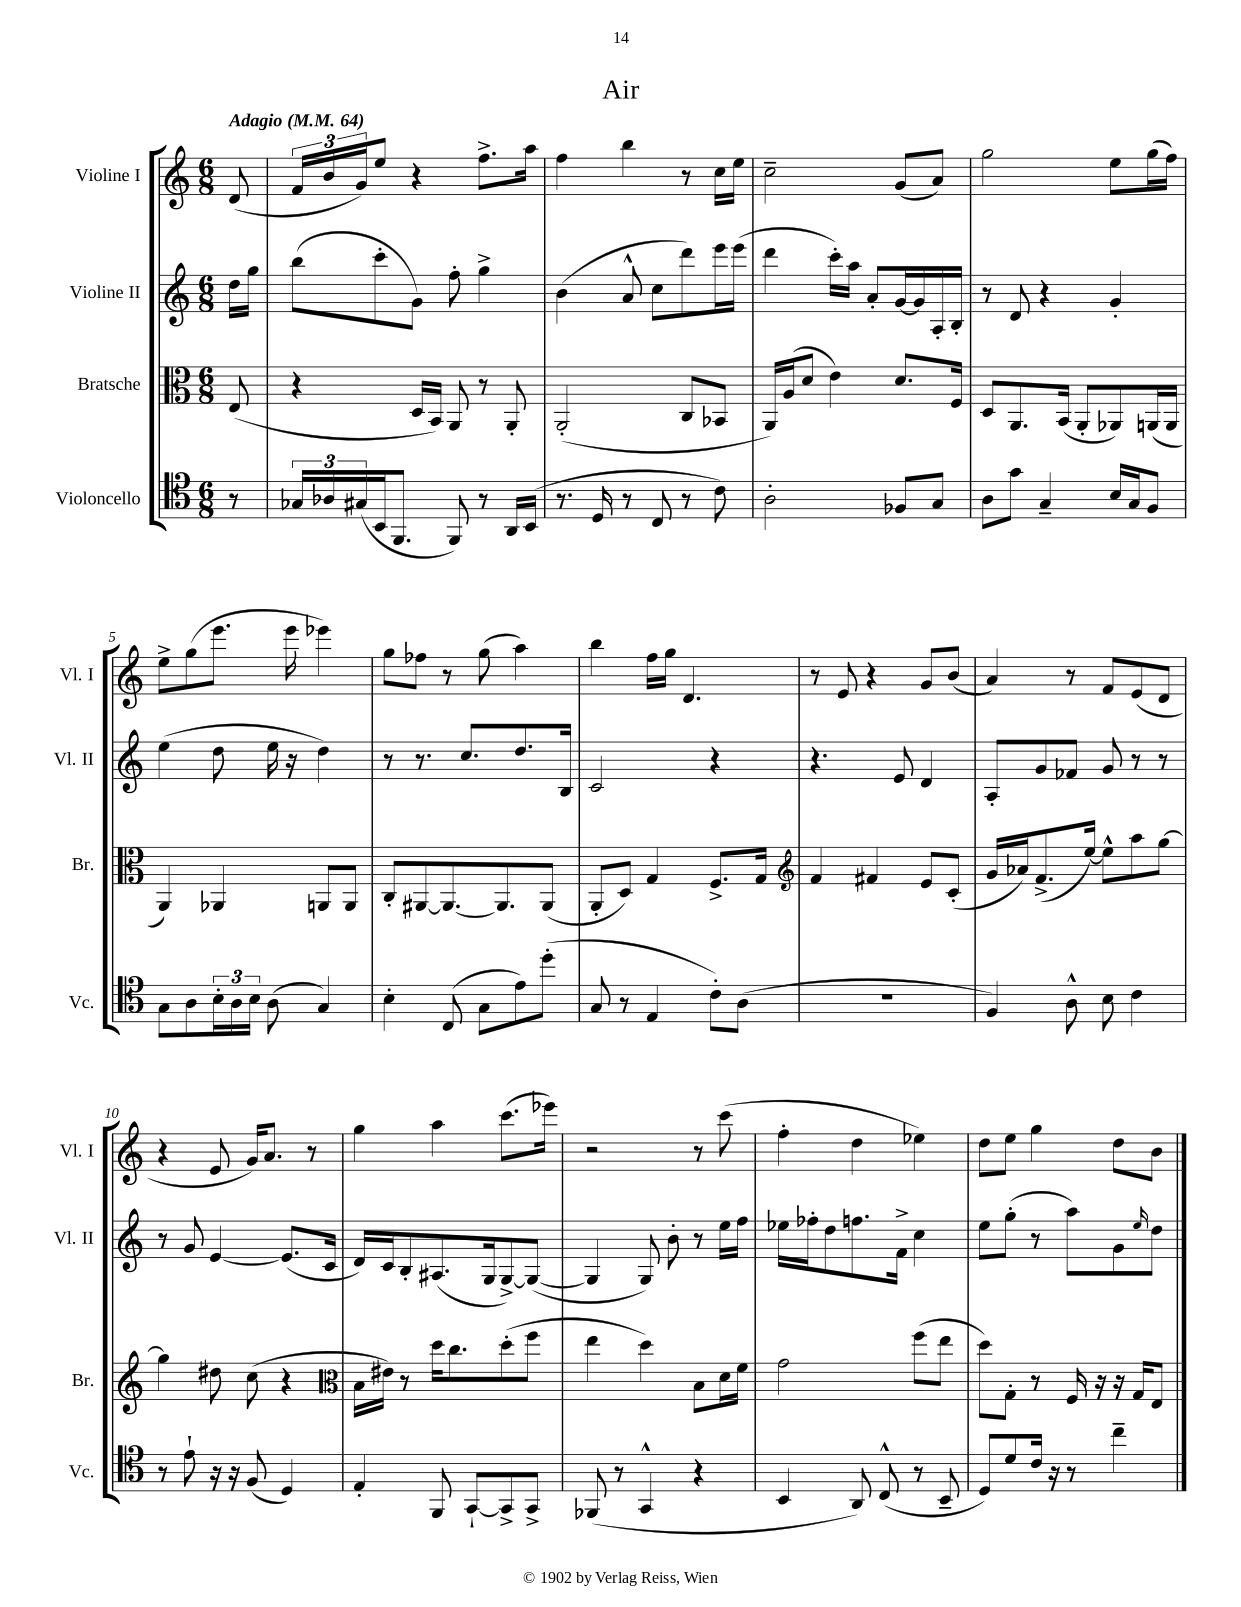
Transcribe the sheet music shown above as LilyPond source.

\header { title = "Air" }
<<
\new StaffGroup <<
\new Staff = "s0" \with { instrumentName = "Violine I" shortInstrumentName = "Vl. I" } {
    \clef treble \key c \major \numericTimeSignature \time 6/8 \partial 8 \tempo "Adagio" 4 = 64
    d'8( |
    \tuplet 3/2 { f'16 b'16 g'16) } e''8 r4 f''8.-> a''16 |
    f''4 b''4 r8 c''16 e''16 |
    c''2-- g'8( a'8) |
    g''2 e''8 g''16( f''16) |
    e''8-> g''8( e'''8. e'''16 ees'''4) |
    g''8 fes''8 r8 g''8( a''4) |
    b''4 f''16 g''16 d'4. |
    r8 e'8 r4 g'8 b'8( |
    a'4) r8 f'8 e'8( d'8 |
    r4 e'8 g'16) a'8. r8 |
    g''4 a''4 c'''8.( ees'''16) |
    r2 r8 c'''8( |
    f''4-. d''4 ees''4) |
    d''8 e''8 g''4 d''8 b'8 \bar "|." |
}
\new Staff = "s1" \with { instrumentName = "Violine II" shortInstrumentName = "Vl. II" } {
    \clef treble \key c \major \numericTimeSignature \time 6/8 \partial 8
    d''16 g''16 |
    b''8( c'''8-. g'8) f''8-. g''4-> |
    b'4( a'8-^ c''8 d'''8) e'''16 e'''16( |
    d'''4 c'''16-.) a''16 a'8-. g'16~ g'16 a16-. b16-. |
    r8 d'8 r4 g'4-. |
    e''4( d''8 e''16 r16 d''4) |
    r8 r8. c''8. d''8. b16 |
    c'2 r4 |
    r4. e'8 d'4 |
    a8-. g'8 fes'8 g'8 r8 r8 |
    r8 g'8 e'4~ e'8.( c'16 |
    d'16) c'16 b8-. ais8.( g16 g8~->) g8~( |
    g4 g8) b'8-. r8 e''16 f''16 |
    ees''16 fes''16-. d''8 f''8. f'16-> c''4 |
    e''8 g''8-.( r8 a''8) g'8 \grace { e''16 } d''8 \bar "|." |
}
\new Staff = "s2" \with { instrumentName = "Bratsche" shortInstrumentName = "Br." } {
    \clef alto \key c \major \numericTimeSignature \time 6/8 \partial 8
    e8( |
    r4 d16 b,16) a,8 r8 a,8-. |
    a,2-.( c8 bes,8 |
    a,16) a16( d'8 e'4) d'8. f16 |
    d8 a,8. b,16( a,8-. aes,8) a,16( a,16 |
    a,4) aes,4 a,8 a,8 |
    c8-. ais,8~ ais,8.~ ais,8. ais,8( |
    a,8-. d8) g4 f8.-> g16 |
    \clef treble f'4 fis'4 e'8 c'8-.( |
    g'16 aes'16) f'8.->( e''16~) e''8-^ a''8 g''8~ |
    g''4 dis''8 c''8( r4 |
    \clef alto b16 eis'16) r8 d''16 c''8. d''8-.( f''8 |
    e''4 d''4) b8 d'16 f'16 |
    g'2 f''8( e''8 |
    d''8) g8-. r8 f16 r16 r16 g16 e8 \bar "|." |
}
\new Staff = "s3" \with { instrumentName = "Violoncello" shortInstrumentName = "Vc." } {
    \clef tenor \key c \major \numericTimeSignature \time 6/8 \partial 8
    r8 |
    \tuplet 3/2 { ges16 aes16 gis16( } b,16 f,8. f,8) r8 a,16 b,16( |
    r8. d16 r8 c8 r8 c'8) |
    a2-. fes8 g8 |
    a8 g'8 g4-- b16 g16 f8 |
    g8 a8 \tuplet 3/2 { b16-. a16 b16 } a8( g4) |
    b4-. c8( g8 e'8) d''8-.( |
    g8 r8 e4 c'8-.) a8( |
    R2. |
    f4) a8-^ b8 c'4 |
    r8 e'8-! r16 r16 f8( d4) |
    e4-. f,8 g,8~-! g,8-> g,8-> |
    fes,8( r8 g,4-^ r4 |
    b,4 a,8) c8-^( r8 b,8-- |
    d8) d'8 c'16 r16 r8 c''4-- \bar "|." |
}
>>
>>
